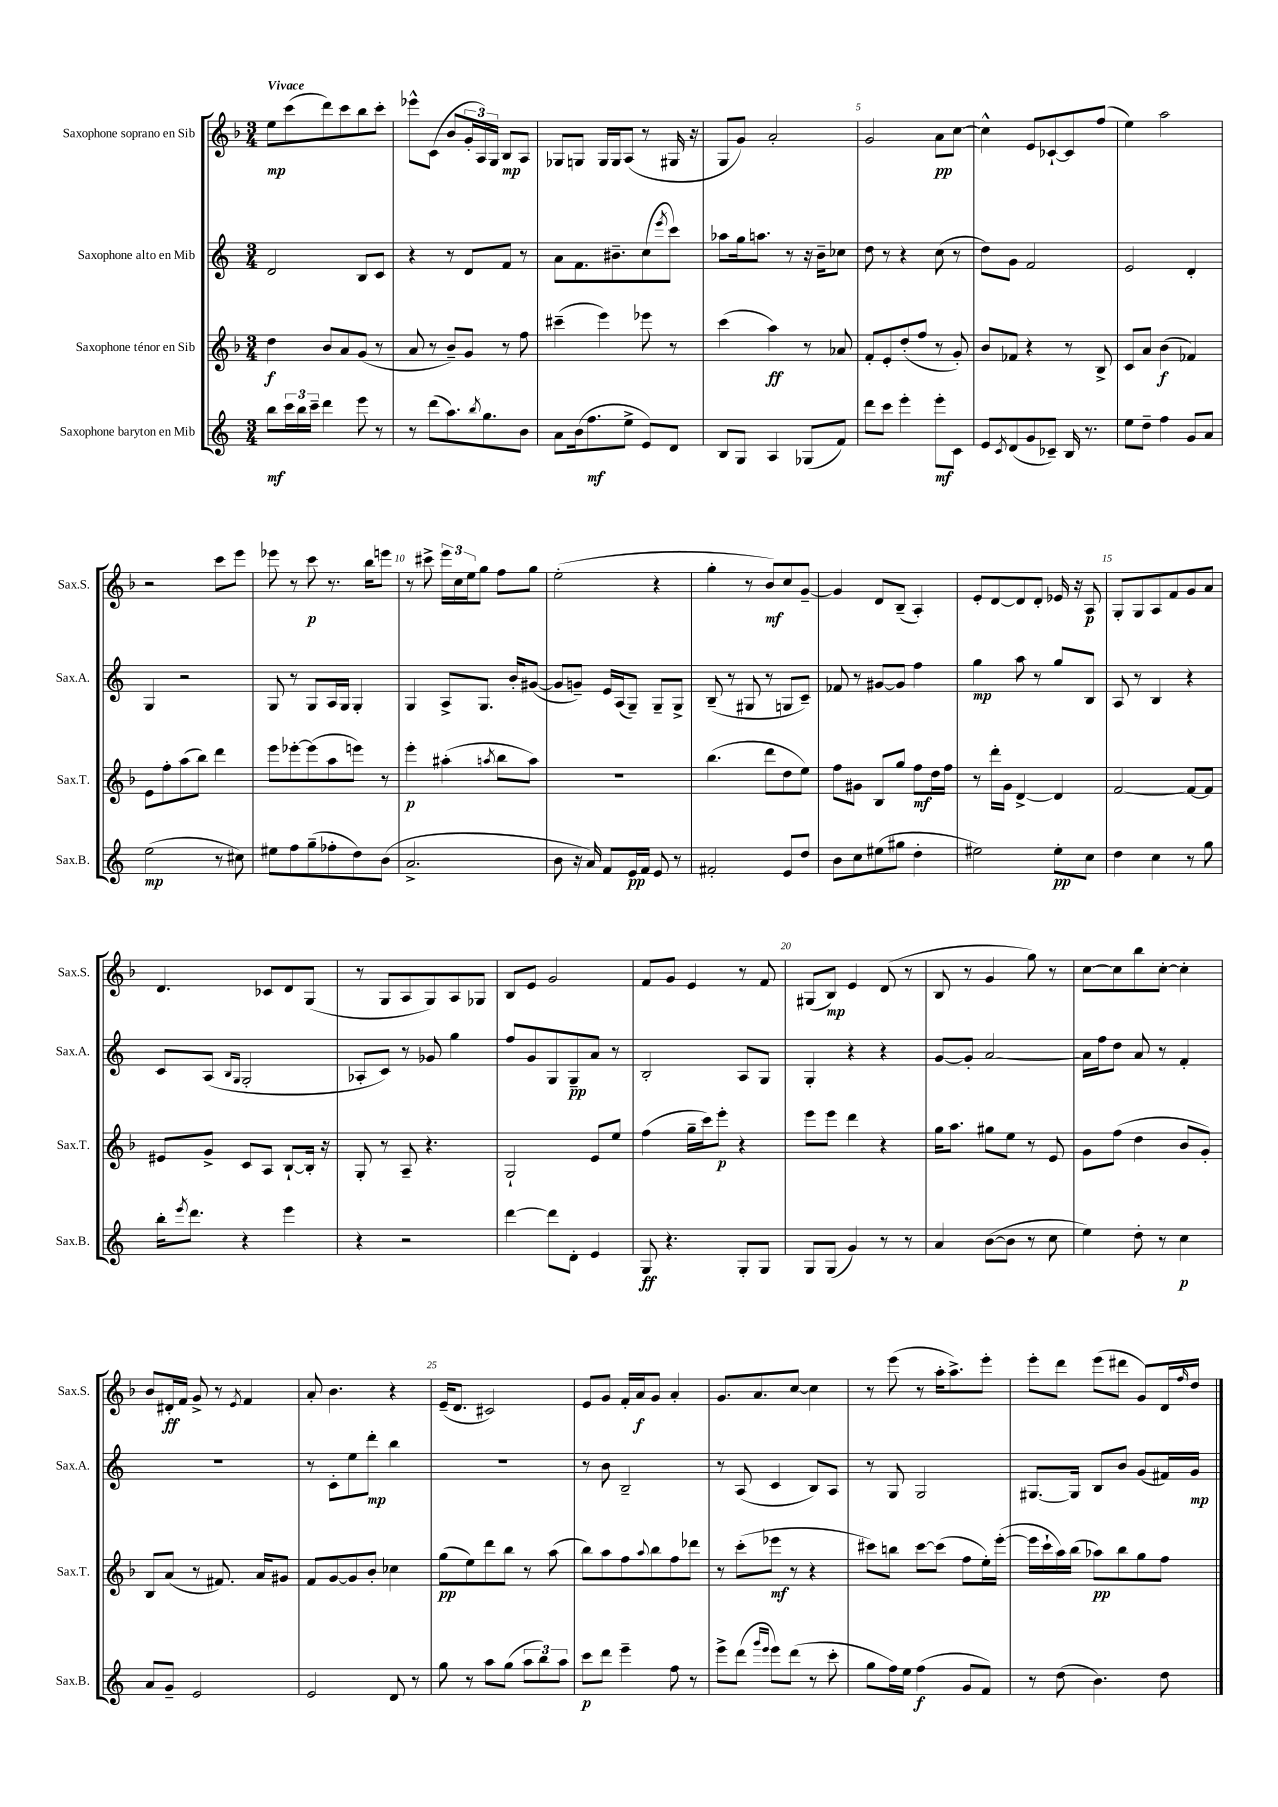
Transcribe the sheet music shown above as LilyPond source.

<<
\new StaffGroup <<
\new Staff = "s0" \with { instrumentName = "Saxophone soprano en Sib" shortInstrumentName = "Sax.S." } {
    \clef treble \key f \major \numericTimeSignature \time 3/4 \tempo "Vivace"
    e''8\mp c'''8( d'''8) c'''8 bes''8 c'''8-. |
    ees'''8-^ c'8( bes'8 \tuplet 3/2 { g'16-. a16) g16 } bes8\mp a8 |
    ges8 g8 g16 g16 a8( r8 gis16 r16 |
    g8 g'8) a'2-. |
    g'2 a'8\pp c''8~ |
    c''4-^ e'8 ces'8~-! ces'8 f''8( |
    e''4) a''2 |
    r2 c'''8 e'''8 |
    ees'''8 r8 c'''8\p r8. bes''16 e'''8 |
    r8 cis'''8-> \tuplet 3/2 { e'''16 c''16 e''16 } g''8 f''8 g''8 |
    e''2-.( r4 |
    g''4-. r8 bes'8\mf) c''8 g'8~-- |
    g'4 d'8 bes8--( a4-.) |
    e'8-. d'8~ d'8 d'8-. ees'16 r16 a8\p |
    g8-. g8 a8 f'8 g'8 a'8 |
    d'4. ces'8 d'8 g8( |
    r8 g8 a8 g8) a8 ges8 |
    bes8 e'8 g'2 |
    f'8 g'8 e'4 r8 f'8 |
    gis8( bes8\mp) e'4 d'8( r8 |
    bes8 r8 g'4 g''8) r8 |
    c''8~ c''8 bes''8 c''8~-. c''4-. |
    bes'8 dis'16-.\ff f'16 g'8-> r8 \acciaccatura { e'8 } f'4 |
    a'8-. bes'4. r4 |
    e'16--( d'8. cis'2) |
    e'8 g'8 f'16-. a'16\f g'8 a'4-. |
    g'8. a'8. c''8~ c''4 |
    r8 e'''8( r8 a''16-. a''8.->) e'''8-. |
    e'''8-. d'''8 e'''8( dis'''8 g'8) d'16 \grace { f''16 } d''16 \bar "|." |
}
\new Staff = "s1" \with { instrumentName = "Saxophone alto en Mib" shortInstrumentName = "Sax.A." } {
    \clef treble \key c \major \numericTimeSignature \time 3/4
    d'2 b8 c'8 |
    r4 r8 d'8 f'8 r8 |
    a'8 f'8. bis'8.-- c''8( \acciaccatura { e'''8 } c'''8) |
    aes''8 g''16 a''8. r8 r16 b'16-- ces''8 |
    d''8 r8 r4 c''8( r8 |
    d''8) g'8 f'2 |
    e'2 d'4-. |
    g4 r2 |
    g8 r8 g8 a16 g16 g4-. |
    g4 a8-> g8. b'16-. gis'8~( |
    gis'8 g'8--) e'16 a16( g8--) g8-- g8-> |
    b8--( r8 gis8 r8 g8 c'8--) |
    fes'8 r8 gis'8~ gis'8 f''4 |
    g''4\mp a''8 r8 g''8 b8 |
    a8 r8 b4 r4 |
    c'8 a8( \grace { b16 g16 } g2-. |
    aes8-. c'8) r8 ges'8 g''4 |
    f''8 g'8 g8 g8--\pp a'8 r8 |
    b2-. a8 g8 |
    g4-. r4 r4 |
    g'8~ g'8-. a'2~ |
    a'16 f''16 d''8 a'8 r8 f'4-. |
    R2. |
    r8 c'8-. e''8 d'''8-.\mp b''4 |
    R2. |
    r8 b'8 b2-- |
    r8 a8( c'4 b8) a8 |
    r8 g8 g2 |
    gis8.~ gis16 b8 b'8 g'8( fis'16) g'16\mp \bar "|." |
}
\new Staff = "s2" \with { instrumentName = "Saxophone ténor en Sib" shortInstrumentName = "Sax.T." } {
    \clef treble \key f \major \numericTimeSignature \time 3/4
    d''4\f bes'8 a'8 g'8( r8 |
    a'8 r8 bes'8--) g'8 r8 f''8 |
    cis'''4--( e'''4) ees'''8 r8 |
    c'''4( a''4\ff) r8 aes'8 |
    f'8-. e'8-. d''8-.( f''8 r8 g'8-.) |
    bes'8 fes'8 r4 r8 bes8-> |
    c'8 a'8 bes'4\f( fes'4) |
    e'8 f''8-. a''8( bes''8) d'''4 |
    e'''8 ees'''8~-. ees'''8( a''8 e'''8) r8 |
    e'''4-.\p ais''4-.( \acciaccatura { a''8 } bes''8 a''8) |
    R2. |
    bes''4.( d'''8 d''8 e''8) |
    f''8 gis'8 bes8 g''8 f''8\mf d''16 f''16 |
    r8 d'''16-. g'16 d'4~-> d'4 |
    f'2~ f'8~ f'8 |
    eis'8 g'8-> c'8 a8 bes8~-! bes16-. r16 |
    g8-. r8 a8-- r4. |
    g2-! e'8 e''8 |
    f''4( g''16-- c'''16) e'''8-.\p r4 |
    e'''8 e'''8 d'''4 r4 |
    g''16 a''8. gis''8 e''8 r8 e'8 |
    g'8 f''8( d''4 bes'8 g'8-.) |
    bes8 a'8( r8 fis'8.) a'16 gis'8 |
    f'8 g'8~ g'8 bes'8-. ces''4 |
    g''8\pp( e''8) d'''8 bes''8 r8 a''8( |
    bes''8) a''8 f''8 \appoggiatura { a''8 } bes''8 f''8 des'''8 |
    r8 c'''8-.( ees'''8\mf r8 r4 |
    cis'''8) b''8 cis'''8~ cis'''8( f''8 e''16-.) e'''16~-.( |
    e'''16 c'''16-! a''16) bes''16( aes''8\pp) bes''8 g''8 f''8 \bar "|." |
}
\new Staff = "s3" \with { instrumentName = "Saxophone baryton en Mib" shortInstrumentName = "Sax.B." } {
    \clef treble \key c \major \numericTimeSignature \time 3/4
    b''8\mf \tuplet 3/2 { c'''16 b''16 c'''16-- } d'''4 e'''8 r8 |
    r8 d'''8( a''8.) \acciaccatura { b''8 } g''8. b'8 |
    a'8 b'16( f''8.\mf e''8-> e'8) d'8 |
    b8 g8 a4 ges8( f'8) |
    d'''8 c'''8 e'''4-. e'''8-.\mf c'8 |
    e'8 \acciaccatura { c'8 } d'8( g'8 ces'8--) b16 r8. |
    e''8 d''8-- f''4 g'8 a'8 |
    e''2\mp( r8 cis''8) |
    eis''8 f''8 g''8--( fes''8-. d''8) b'8( |
    a'2.-> |
    b'8 r16 a'16) f'8 e'16\pp f'16 e'8 r8 |
    fis'2-. e'8 d''8 |
    b'8 c''8 eis''8( gis''8 d''4-. |
    eis''2) eis''8-.\pp c''8 |
    d''4 c''4 r8 g''8 |
    b''16-. \acciaccatura { e'''8 } d'''8. r4 e'''4 |
    r4 r2 |
    d'''4~ d'''8 d'8-. e'4 |
    g8\ff r4. g8-. g8 |
    g8 g8( g'4) r8 r8 |
    a'4 b'8~( b'8 r8 c''8 |
    e''4) d''8-. r8 c''4\p |
    a'8 g'8-- e'2 |
    e'2 d'8 r8 |
    g''8 r8 a''8 g''8( \tuplet 3/2 { a''8 b''8) a''8 } |
    c'''8\p d'''8 e'''4-- f''8 r8 |
    e'''8-> d'''8( \grace { g'''16 e'''16 } e'''8) d'''8( r8 c'''8-. |
    g''8 f''16) e''16 f''4\f( g'8 f'8) |
    r8 d''8( b'4.) d''8 \bar "|." |
}
>>
>>
\layout { \context { \Score \override BarNumber.break-visibility = ##(#f #t #t) barNumberVisibility = #(every-nth-bar-number-visible 5) } }
